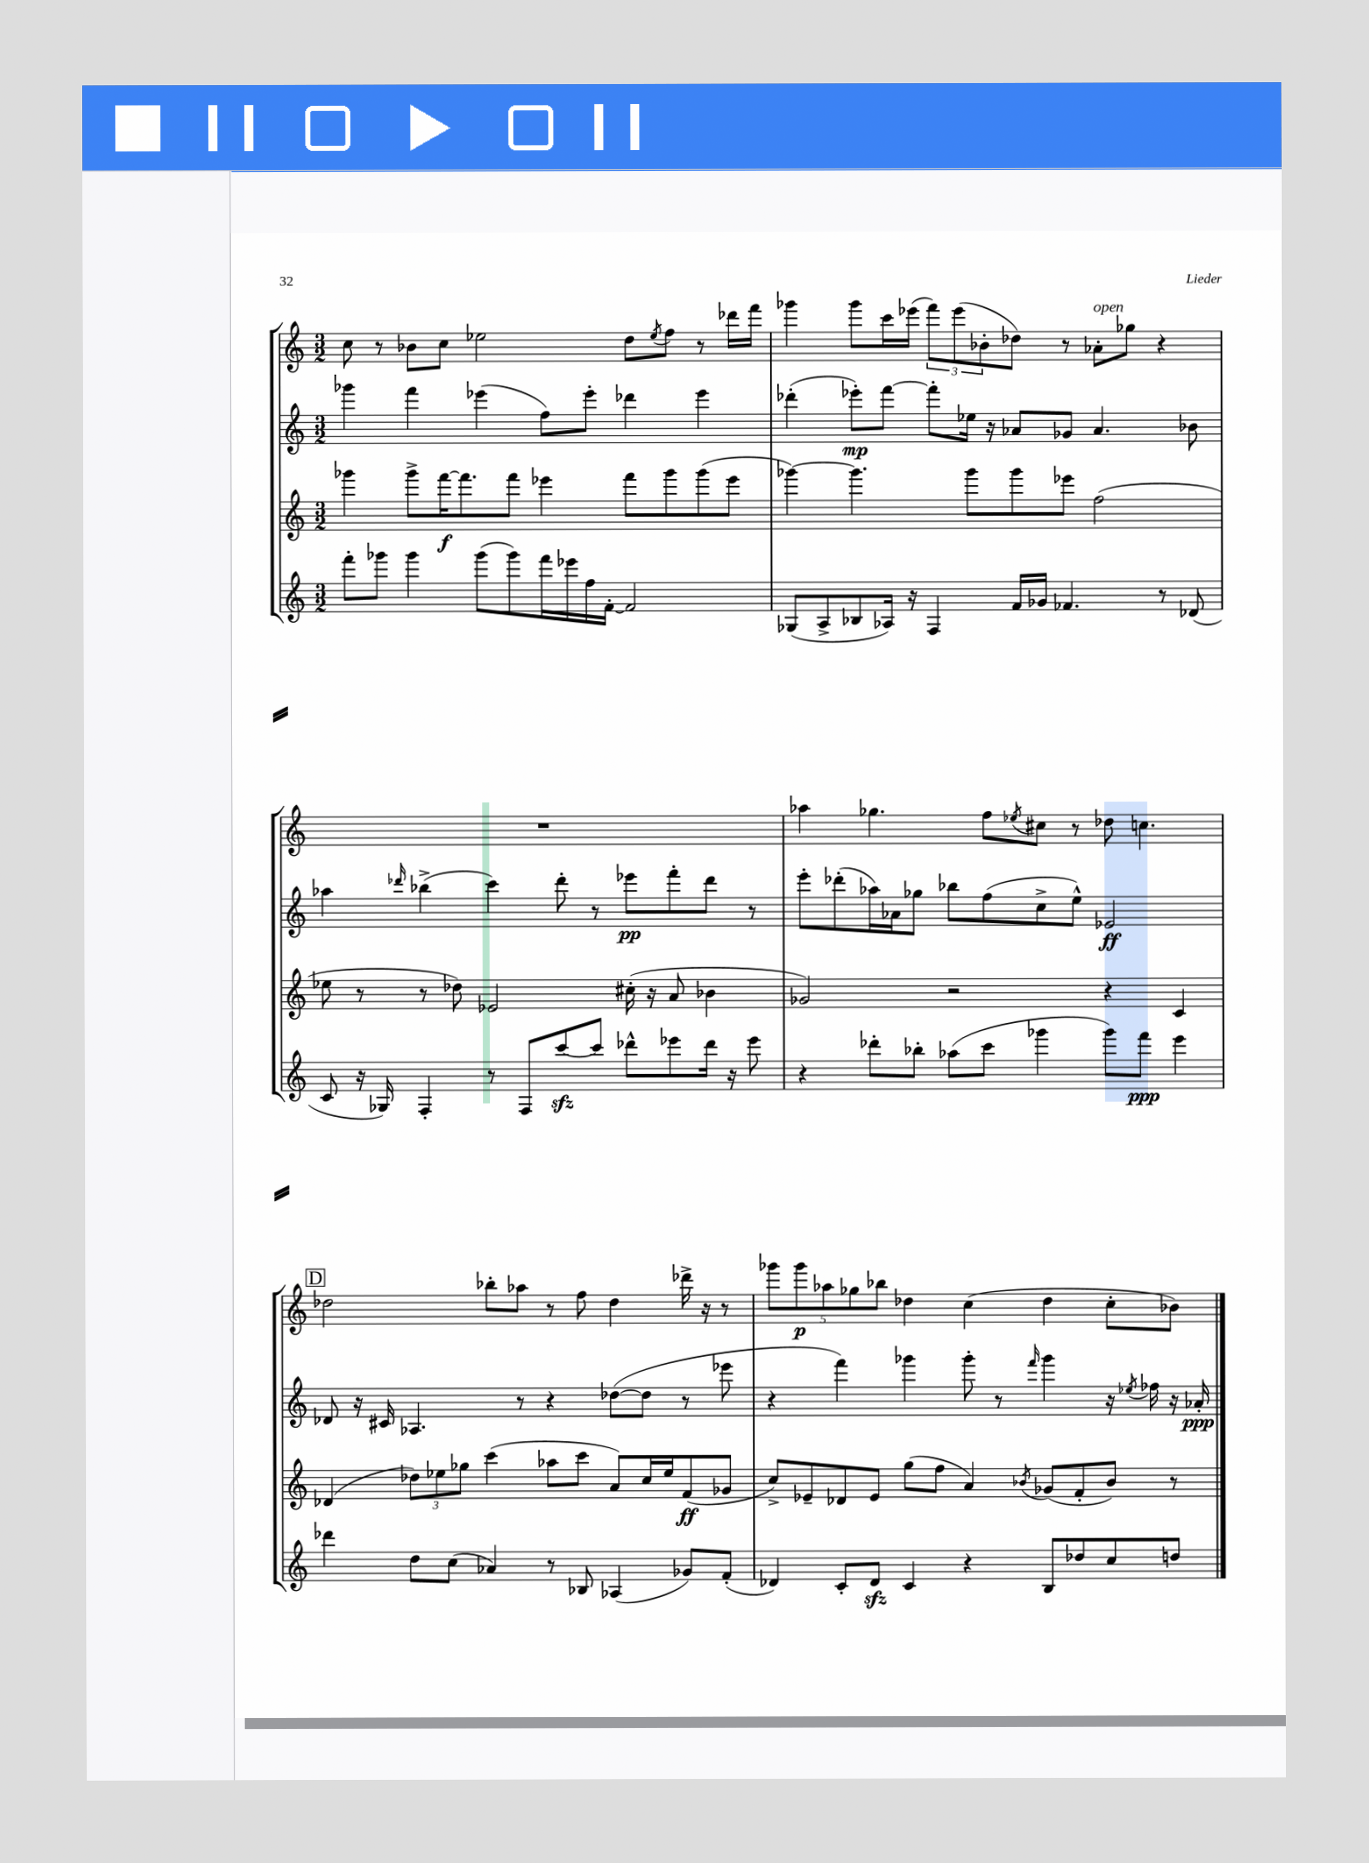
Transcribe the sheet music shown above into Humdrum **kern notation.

**kern	**dynam	**kern	**dynam	**kern	**dynam	**kern	**dynam
*part4	*part4	*part3	*part3	*part2	*part2	*part1	*part1
*staff4	*staff4	*staff3	*staff3	*staff2	*staff2	*staff1	*staff1
*clefG2	*	*clefG2	*	*clefG2	*	*clefG2	*
*k[]	*	*k[]	*	*k[]	*	*k[]	*
*M3/2	*	*M3/2	*	*M3/2	*	*M3/2	*
=106	=106	=106	=106	=106	=106	=106	=106
8fff'\L	.	4ggg-X\	.	4ggg-X\	.	8cc\	.
8ggg-X\J	.	.	.	.	.	8r	.
4ggg-\	.	8ggg-^\L	.	4fff\	.	8b-X\L	.
.	.	[16fff\K	f	.	.	8cc\J	.
.	.	8.fff\]	.	.	.	.	.
(8ggg-\L	.	.	.	(4eee-X\	.	2ee-X\	.
8ggg-\)	.	8fff\J	.	.	.	.	.
16fff\L	.	4eee-X\	.	8ff\L)	.	.	.
16eee-X\	.	.	.	.	.	.	.
16ff\	.	.	.	8eee-'\J	.	.	.
[16f'\JJ	.	.	.	.	.	.	.
2f/]	.	8fff\L	.	4ddd-X\	.	8dd\L	.
.	.	.	.	.	.	8qee-/	.
.	.	8ggg-\	.	.	.	8ff\J	.
.	.	(8ggg-\	.	4eee-\	.	8r	.
.	.	8eee-\J	.	.	.	16ddd-X\LL	.
.	.	.	.	.	.	16fff\JJ	.
=107	=107	=107	=107	=107	=107	=107	=107
(8G-X/L	.	[4ggg-X\)	.	(4ddd-X'\	.	4ggg-X\	.
8A^/	.	.	.	.	.	.	.
8B-X/	.	4.ggg-\]	.	8eee-X'\L)	mp	8ggg-\L	.
16A-X/Jk)	.	.	.	[8fff\J	.	16ccc\L	.
16r	.	.	.	.	.	(16eee-X\JJ	.
4F/	.	.	.	8fff'\L]	.	12fff\L)	.
.	.	.	.	.	.	(12eee-\	.
.	.	8ggg-\L	.	16ee-X\Jk	.	.	.
.	.	.	.	.	.	12b-X'\	.
.	.	.	.	16r	.	.	.
16f/LL	.	8ggg-\	.	8a-X/L	.	8dd-X\J)	.
16g-X/JJ	.	.	.	.	.	.	.
4.f-X/	.	8eee-X\J	.	8g-X/J	.	8r	.
!	!	!	!	!	!	!LO:TX:a:i:t=open	!
.	.	(2ff\	.	4.a-/	.	8a-X'\L	.
.	.	.	.	.	.	8gg-X\J	.
8r	.	.	.	.	.	4r	.
(8d-X/	.	.	.	8b-X\	.	.	.
!!LO:LB:g=z
=108	=108	=108	=108	=108	=108	=108	=108
8c/	.	8ee-X\	.	4aa-X\	.	1.r	.
16r	.	8r	.	.	.	.	.
16G-X/)	.	.	.	.	.	.	.
.	.	.	.	16qqddd-X/	.	.	.
4F'/	.	8r	.	(4bb-X^\	.	.	.
.	.	8dd-X\)	.	.	.	.	.
8r	.	2e-X/	.	4ccc\)	.	.	.
8F/L	.	.	.	.	.	.	.
[8ccczz/	.	.	.	8ddd-'\	.	.	.
8ccc/J]	.	.	.	8r	.	.	.
8ddd-X^^\L	.	(16cc#X'\	.	8eee-X\L	pp	.	.
.	.	16r	.	.	.	.	.
8eee-X\	.	8a/	.	8fff'\	.	.	.
16ddd-\Jk	.	4b-X\	.	8ddd-\J	.	.	.
16r	.	.	.	.	.	.	.
8eee-\	.	.	.	8r	.	.	.
=109	=109	=109	=109	=109	=109	=109	=109
4r	.	2g-X/)	.	8eee'\L	.	4aa-X\	.
.	.	.	.	(8ddd-X'\	.	.	.
8ddd-X'\L	.	.	.	16aa-X\L)	.	4.gg-X\	.
.	.	.	.	16a-X\J	.	.	.
8bb-X'\J	.	.	.	8gg-X\J	.	.	.
(8aa-X\L	.	2r	.	8bb-X\L	.	.	.
8ccc\J	.	.	.	(8ff\	.	8ff\L	.
.	.	.	.	.	.	8qee-X/	.
4ggg-X\	.	.	.	8cc^\	.	8cc#X\J	.
.	.	.	.	8ee^^\J)	.	8r	.
8ggg-\L)	.	4r	.	2e-X/	ff	8dd-X\	.
8fff\J	ppp	.	.	.	.	4.ccn\	.
4eee\	.	4c/	.	.	.	.	.
!!LO:LB:g=z
!!LO:REH:place=s1:t=D
=110	=110	=110	=110	=110	=110	=110	=110
4ddd-X\	.	(4d-X/	.	8d-X/	.	2dd-X\	.
.	.	.	.	16r	.	.	.
.	.	.	.	16c#X/	.	.	.
8dd\L	.	12dd-X\L)	.	4.A-X/	.	.	.
.	.	12ee-X\	.	.	.	.	.
(8cc\J	.	.	.	.	.	.	.
.	.	12gg-X\J	.	.	.	.	.
4a-X/)	.	(4ccc\	.	.	.	8bb-X'\L	.
.	.	.	.	8r	.	8aa-X\J	.
8r	.	8aa-X\L	.	4r	.	8r	.
8B-X/	.	8ccc\J	.	.	.	8ff\	.
(4A-X/	.	8a/L)	.	([8dd-X\L	.	4dd-\	.
.	.	16cc/L	.	8dd-\J]	.	.	.
.	.	16ee-/J	.	.	.	.	.
8g-X/L)	.	(8f/	ff	8r	.	16ddd-X^\	.
.	.	.	.	.	.	16r	.
(8f'/J	.	8g-X/J	.	8eee-X\	.	8r	.
=111	=111	=111	=111	=111	=111	=111	=111
4d-X/)	.	8cc^/L)	.	4r	.	10ggg-X\L	.
.	.	.	.	.	.	10ggg-\	p
.	.	8e-X~/	.	.	.	.	.
.	.	.	.	.	.	10aa-X\	.
8c'/L	.	8d-X/	.	4fff\)	.	.	.
.	.	.	.	.	.	10gg-X\	.
8d-zz/J	.	8e-/J	.	.	.	.	.
.	.	.	.	.	.	10bb-X\J	.
4c/	.	(8gg\L	.	4ggg-X\	.	4dd-X\	.
.	.	8ff\J	.	.	.	.	.
4r	.	4a/)	.	8ggg-'\	.	(4cc\	.
.	.	.	.	8r	.	.	.
.	.	8qb-X/	.	16qqfff/	.	.	.
8B/L	.	(8g-X/L	.	4ggg-\	.	4dd-\	.
8dd-X/	.	8f'/	.	.	.	.	.
8cc/	.	8b-/J)	.	16r	.	8cc'\L	.
.	.	.	.	8qee-X/	.	.	.
.	.	.	.	16ff-X\	.	.	.
8ddn/J	.	8r	.	16r	.	8b-X\J)	.
.	.	.	.	16a-X'/	ppp	.	.
==	==	==	==	==	==	==	==
*-	*-	*-	*-	*-	*-	*-	*-
